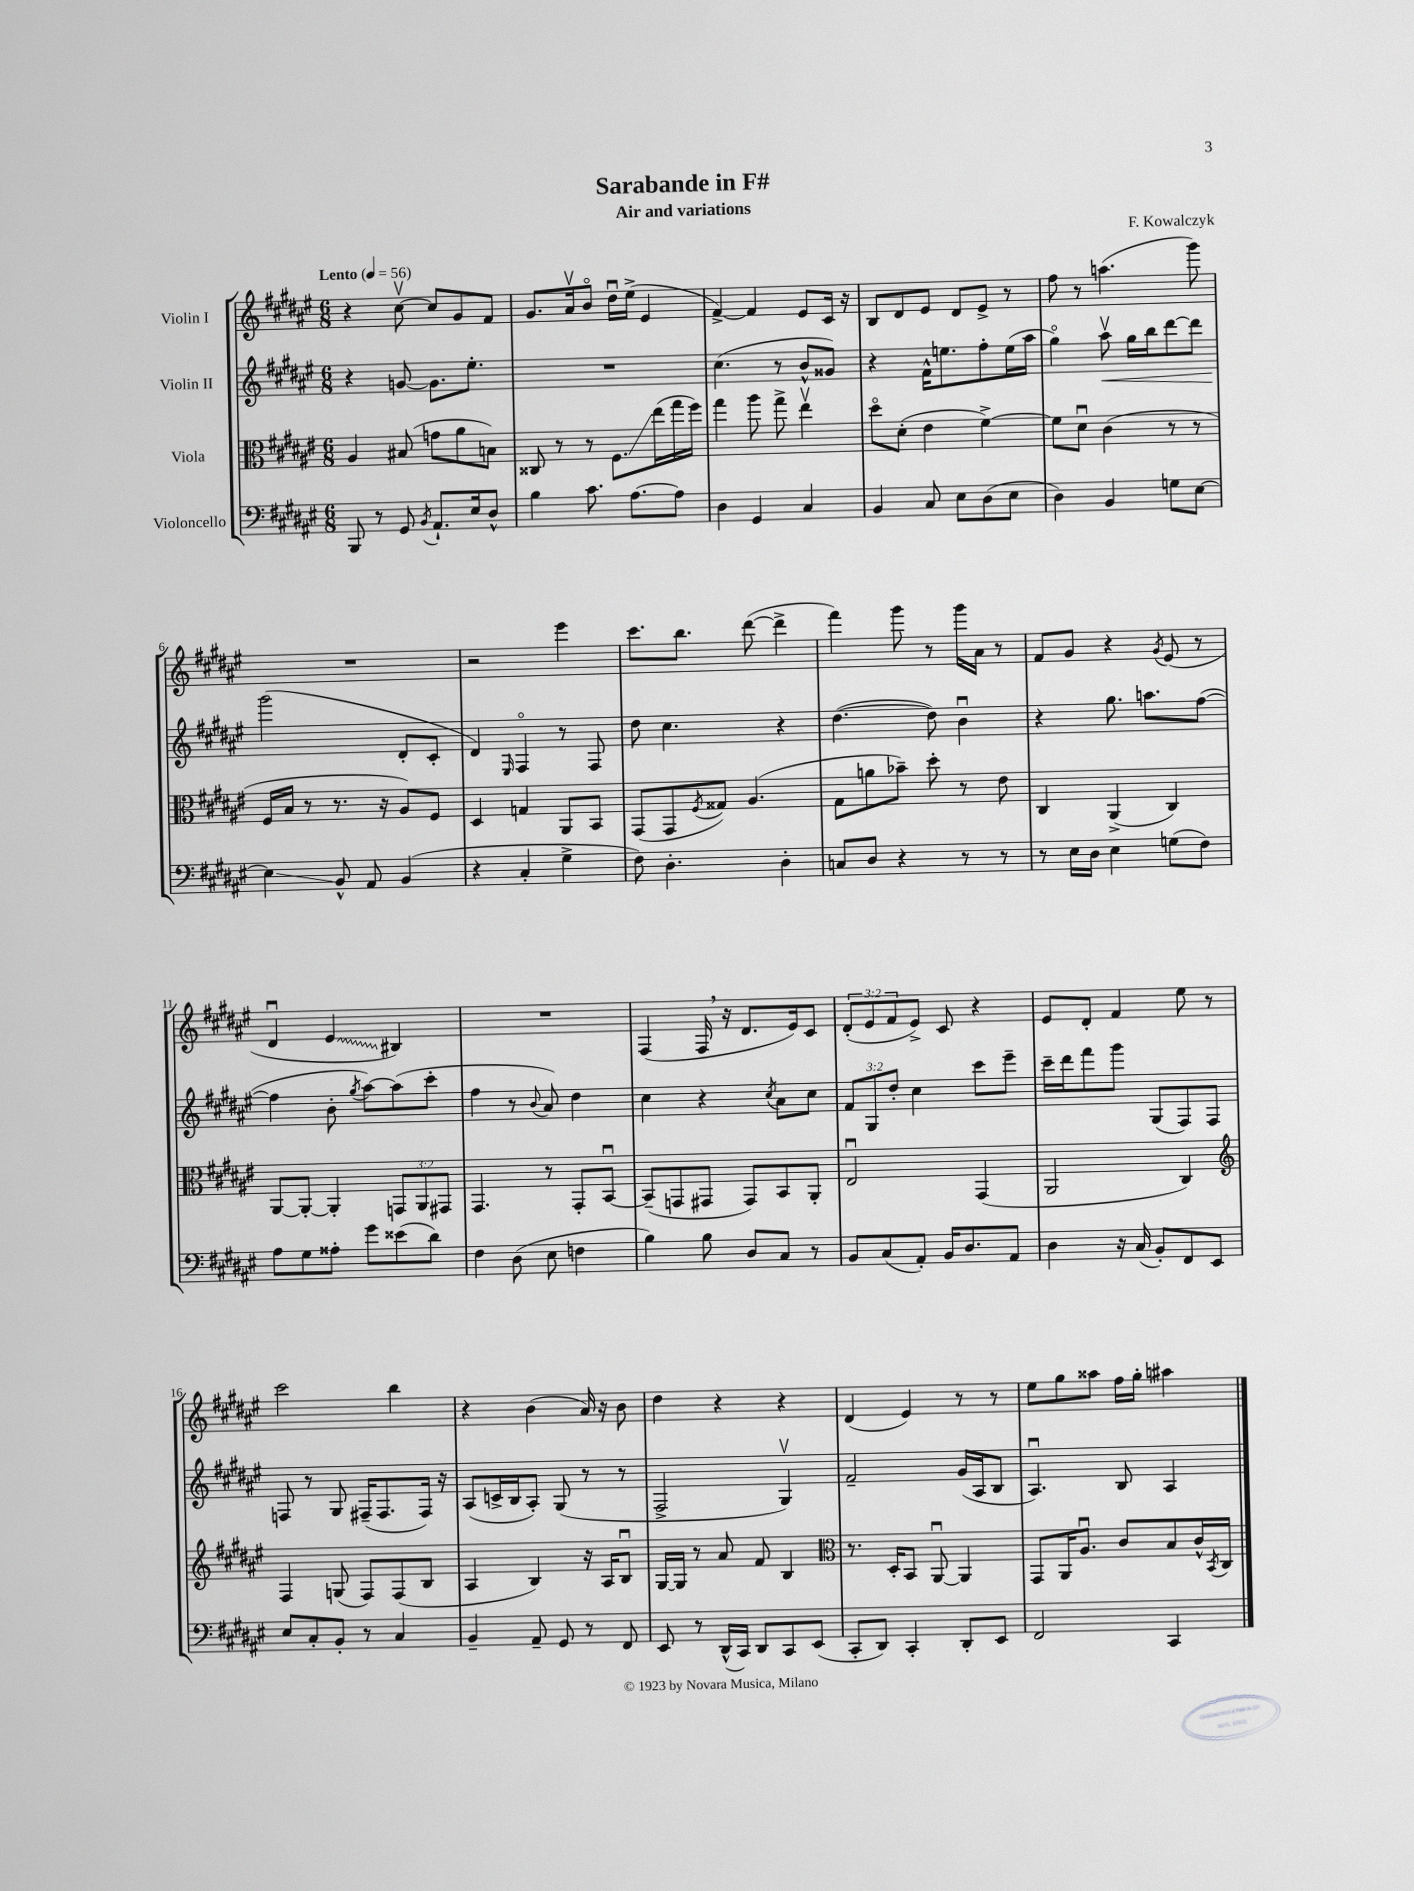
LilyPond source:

\header { title = "Sarabande in F#" composer = "F. Kowalczyk" subtitle = "Air and variations" }
<<
\new StaffGroup <<
\new Staff = "s0" \with { instrumentName = "Violin I" } {
    \clef treble \key fis \major \numericTimeSignature \time 6/8 \override Staff.TupletNumber.text = #tuplet-number::calc-fraction-text \tempo "Lento" 4 = 56
    r4 cis''8~\upbow cis''8 gis'8 fis'8 |
    gis'8. ais'16\upbow b'8\flageolet dis''16\downbow eis''16->( eis'4 |
    fis'4~->) fis'4 eis'8 cis'16 r16 |
    b8 dis'8 eis'8 dis'8 eis'8-> r8 |
    fis''8 r8 a''4.( gis'''8) |
    R2. |
    r2 eis'''4 |
    cis'''8. b''8. dis'''8~( dis'''4-> |
    fis'''4) gis'''8 r8 gis'''16 ais'16 r8 |
    fis'8 gis'8 r4 \acciaccatura { gis'8 } eis'8( r8 |
    dis'4\downbow \once \override Glissando.style = #'zigzag eis'4\glissando bis4) |
    R2. |
    fis4( fis16 \breathe r16 dis'8. eis'16) cis'8 |
    \tuplet 3/2 { dis'8-.( eis'8 fis'8 } eis'8->) cis'8 r4 |
    eis'8 dis'8-. fis'4 eis''8 r8 |
    cis'''2 b''4 |
    r4 b'4( ais'16) r16 b'8 |
    dis''4 r4 r4 |
    dis'4( eis'4) r8 r8 |
    eis''8 gis''8 aisis''8 fis''16 gis''16-. ais''4 \bar "|." |
}
\new Staff = "s1" \with { instrumentName = "Violin II" } {
    \clef treble \key fis \major \numericTimeSignature \time 6/8 \override Staff.TupletNumber.text = #tuplet-number::calc-fraction-text
    r4 g'8~ g'8. eis''8.-. |
    R2. |
    cis''4.( r8 b'8-^ gisis'8) |
    r4 fis'16-^ e''8. fis''8-. e''16( ais''16 |
    gis''4\flageolet) ais''8\upbow\< gis''16 b''16 dis'''8~ dis'''8 |
    gis'''2\!( dis'8-. cis'8-. |
    dis'4) \grace { eis16 } fis4\flageolet r8 fis8 |
    dis''8 cis''4. r4 |
    dis''4.~( dis''8) b'4\downbow |
    r4 gis''8. a''8. fis''8~( |
    fis''4 b'8-. \acciaccatura { gis''8 } ais''8~) ais''8( cis'''8-. |
    fis''4 r8 \appoggiatura { b'8 } ais'8) dis''4 |
    cis''4 r4 \acciaccatura { cis''8 } ais'8 cis''8 |
    \tuplet 3/2 { fis'8 gis8 dis''8-. } cis''4 cis'''8 eis'''8-- |
    cis'''16-- dis'''16 fis'''8 gis'''8 gis8( fis8) fis8 |
    f8 r8 gis8 fis16--( fis8. fis16) r16 |
    ais8( c'16-> b16 ais8-.) gis8( r8 r8 |
    fis2-> gis4\upbow) |
    fis'2-- gis'16( ais16 b8 |
    ais4.\downbow) b8 ais4 \bar "|." |
}
\new Staff = "s2" \with { instrumentName = "Viola" } {
    \clef alto \key fis \major \numericTimeSignature \time 6/8 \override Staff.TupletNumber.text = #tuplet-number::calc-fraction-text
    ais4 bis8( g'8 ais'8 b8) |
    cisis8 r8 r8 fis8.\glissando eis''16( gis''16 fis''16) |
    gis''4 ais''8 gis''8-> eis''4\upbow |
    dis''8\flageolet dis'8-.( eis'4 fis'4~->) |
    fis'8 dis'8\downbow cis'4( r8 r8 |
    fis16 b16 r8 r8. r16 ais8) fis8 |
    dis4 g4 ais,8 b,8 |
    gis,8( gis,8 \acciaccatura { fis8 } gisis8) ais4.( |
    gis8 a'8 bes'8--) dis''8-. r8 eis'8 |
    cis4 ais,4->( cis4) |
    ais,8~ ais,8~-. ais,4-. \tuplet 3/2 { g,8 ais,8 gis,8 } |
    gis,4. r8 gis,8-. b,8~\downbow |
    b,8--( g,8 gis,8 gis,8) b,8 ais,8-. |
    eis2\downbow gis,4( |
    ais,2 cis4) |
    \clef treble fis4 g8( fis8) fis8( b8 |
    ais4 b4) r16 ais16 b8\downbow |
    gis16~ gis16 r8 ais'8 fis'8 b4 |
    \clef alto r8. dis16-. b,8 ais,8~\downbow ais,4 |
    gis,8 ais,16 ais8.\downbow cis'8 b8 cis'16-^ \acciaccatura { b,8 } cis16 \bar "|." |
}
\new Staff = "s3" \with { instrumentName = "Violoncello" } {
    \clef bass \key fis \major \numericTimeSignature \time 6/8
    b,,8 r8 gis,8 \acciaccatura { b,8 } ais,8.-! eis16 dis8-^ |
    b4 cis'8. ais8.~ ais8 |
    dis4 gis,4 cis4 |
    b,4 cis8 eis8 dis8( eis8 |
    dis4) b,4 g8 eis8~ |
    eis4\glissando b,8-^ ais,8 b,4( |
    r4 cis4-. gis4-> |
    fis8) dis4.-. dis4-. |
    c8 dis8 r4 r8 r8 |
    r8 eis16 dis16 eis4 g8( fis8) |
    ais8 gis8 aisis8-. gis'8 eisis'8( dis'8) |
    fis4 dis8( eis8 f4 |
    b4) b8 dis8 cis8 r8 |
    b,8 cis8( ais,8-.) b,16 dis8. ais,8 |
    dis4 r16 cis16( b,8-.) fis,8 eis,8 |
    eis8 cis8-. b,8-. r8 cis4 |
    b,4-- ais,8-- gis,8 r8 fis,8 |
    eis,8 r8 dis,16-^( cis,16) dis,8 cis,8 eis,8( |
    cis,8-. dis,8) cis,4-. dis,8-. eis,8 |
    fis,2 cis,4 \bar "|." |
}
>>
>>
